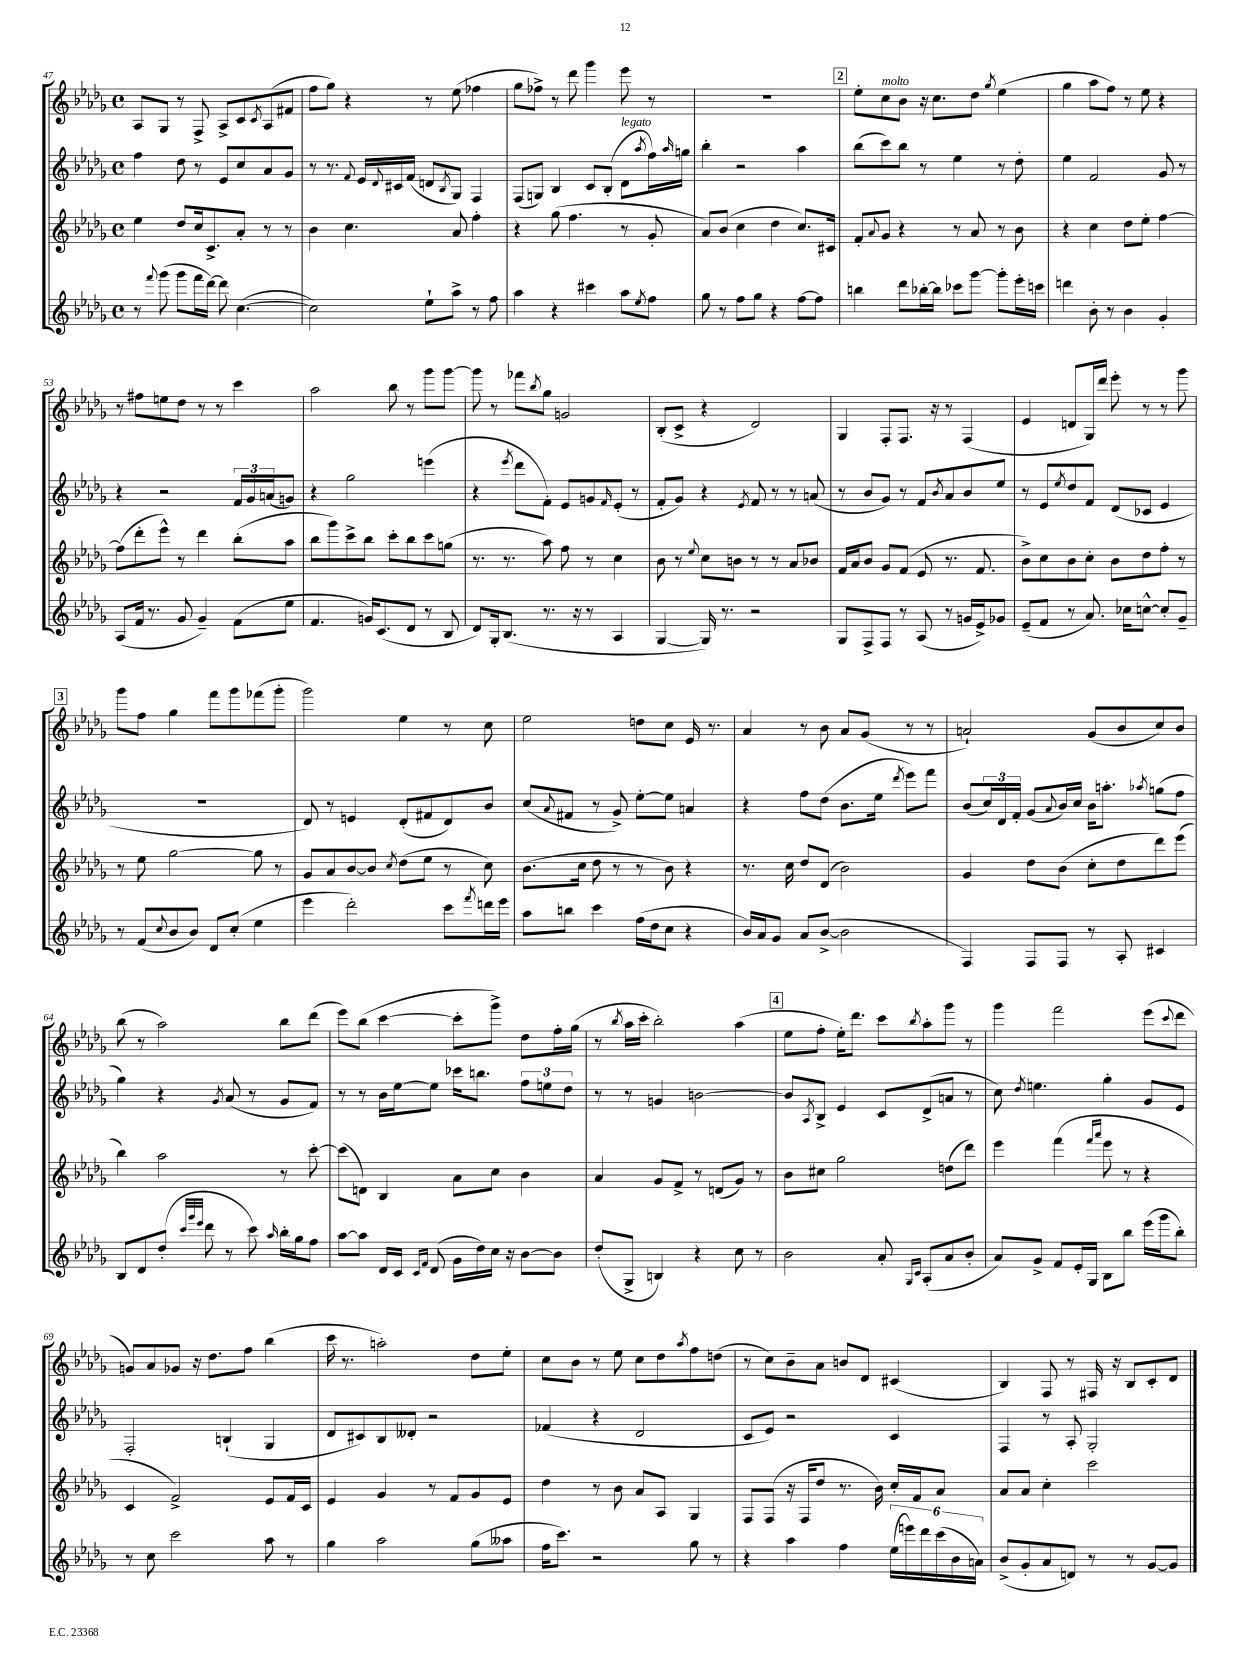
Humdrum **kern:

**kern	**kern	**kern	**kern
*part4	*part3	*part2	*part1
*staff4	*staff3	*staff2	*staff1
*clefG2	*clefG2	*clefG2	*clefG2
*k[b-e-a-d-g-]	*k[b-e-a-d-g-]	*k[b-e-a-d-g-]	*k[b-e-a-d-g-]
*M4/4	*M4/4	*M4/4	*M4/4
*met(c)	*met(c)	*met(c)	*met(c)
=47	=47	=47	=47
8r	4ee-\	4ff\	8A-/L
8qqfff/	.	.	.
(8ggg-\	.	.	8G-/J
8ggg-\L	8dd-/L	8dd-\	8r
16fff\L	16cc/k	8r	8F^/
[16ddd-\JJ)	8.c^/	.	.
8ddd-\]	.	8e-/L	8A-^/L
([4.cc\	8a-'/J	8cc/	8c/
.	.	.	8qc/
.	8r	8a-/	(8A-/
.	8r	8g-/J	8f#X/J
=48	=48	=48	=48
2cc\])	4b-\	8r	8ff\L
.	.	8.r	8gg-\J)
.	4.cc\	.	4r
.	.	8qqf/	.
.	.	16e-/LL	.
.	.	8qqd-/	.
.	.	16c#X/	.
.	.	(16f/JJ	.
8ee-`\L	.	8dn/L	8r
.	.	8qB-/	.
8aa-^\J	8a-/	8G-/J)	(8ee-\
8r	4ff'\	4F/	4ff-X\
8ff\	.	.	.
=49	=49	=49	=49
4aa-\	4r	(8F/L	8gg-\L
.	.	8Gn/J)	8ff-X^\J)
4r	(8gg-\	4B-/	8r
.	4.ff\	.	8ddd-\
4ccc#X\	.	8c/L	4ggg-\
.	.	(8B-'/J	.
!	!	!LO:TX:a:i:t=legato	!
8aa-\L	8r	8d-\L	8eee-\
8qee-/	.	8qaa-/	.
8ff\J	8g-'/	16ff\L)	8r
.	.	16qqaa-/	.
.	.	16ggn\JJ	.
=50	=50	=50	=50
8gg-\	8a-/L)	4bb-'\	1r
8r	(8b-/J	.	.
8ff\L	4cc\	2r	.
8gg-\J	.	.	.
4r	4dd-\	.	.
[8ff\L	8.cc/L)	4aa-\	.
8ff\J]	.	.	.
.	16c#X/Jk	.	.
!!LO:REH:place=s1:t=2
=51	=51	=51	=51
4bbn\	8f'/L	(8bb-\L	8ee-'\L
.	8qqa-/	.	.
!	!	!	!LO:TX:a:i:t=molto
.	8g-/J	8ccc\)	8cc\
8ddd-\L	4r	8bb-\J	8b-\J
[16bb-X'\L	.	8r	16r
16bb-\JJ]	.	.	8.cc\L
8ccc-X\L	8r	4ee-\	.
[8ggg-\J	8a-/	.	8dd-\J
.	.	.	8qgg-/
8ggg-'\L]	8r	8r	(4ee-\
16eee-'\L	8b-\	8dd-'\	.
16cccn\JJ	.	.	.
=52	=52	=52	=52
4dddn\	4r	4ee-\	4gg-\
8b-'\	4cc\	2f/	8aa-\L
8r	.	.	8ff\J)
4b-\	8dd-\L	.	8r
.	8ee-'\J	.	8ee-\
4g-'/	[4ff\	8g-/	4r
.	.	8r	.
!!LO:LB:g=z
=53	=53	=53	=53
(8A-/L	(8ff\L]	4r	8r
16f/Jk	8ddd-'\	.	8ff#X\L
8.r	.	.	.
.	8eee-^^\J)	2r	8een\
8g-/	8r	.	8dd-\J
4g-~/)	4ddd-\	.	8r
.	.	.	8r
(8f\L	(8bb-'\L	24f/LL	4ccc\
.	.	24g-/	.
.	.	(24an/J	.
8ee-\J	8aa-\J	8gn/J)	.
=54	=54	=54	=54
4.f/	8bb-\L	4r	2aa-\
.	8ggg-\)	.	.
.	8ccc^\	2gg-\	.
16gn/KL)	8bb-\J	.	.
(8.c/	.	.	.
.	8ccc'\L	.	8bb-\
8d-/J	8bb-\	.	8r
8r	8ccc\	(4eeen\	8ggg-\L
8B-/	(8ggn\J	.	[8ggg-\J
=55	=55	=55	=55
8d-/L)	8.r	4r	8ggg-\]
16G-'/k	.	.	8r
(8.B-/J	8.r	.	.
.	.	8qeee-/	.
.	.	8ddd-\L	8fff-X\L
.	.	.	8qbb-/
8.r	8aa-\)	8f'\J)	8gg-\J
.	8ff\	8e-/L	2gn/
16r	.	.	.
8r	8r	8gn/	.
.	.	16qqf/	.
4A-/	4cc\	(8e-'/J	.
.	.	8r	.
=56	=56	=56	=56
[4G-/	8b-\	8f'/L	(8B-'/L
.	8r	8g-/J)	8c^/J
.	8qqee-/	.	.
16G-/])	8cc\L	4r	4r
8.r	.	.	.
.	8bn\J	.	.
.	.	8qe-/	.
2r	8r	8f/	2d-/)
.	8r	8r	.
.	8a-/L	8r	.
.	8b-X/J	(8an/	.
=57	=57	=57	=57
8G-/L	16f/LL	8r	4G-/
.	16a-/J	.	.
8F^/	8b-/J	8b-/L	.
8F/J	8g-/L	8g-/J)	8F'/L
8r	(8f/J	8r	8.F/J
(8A-/	8e-/	8f/L	.
.	.	.	16r
.	.	8qb-/	.
8r	8.r	8a-/	8r
16gn/LL	.	8b-/	(4F/
16e-^/J)	8.f/	.	.
8g-X/J	.	8ee-/J	.
=58	=58	=58	=58
(8e-~/L	8b-^\L)	8r	4e-/
8f/J	8cc\	8e-/L	.
.	.	8qee-/	.
8r	8b-\	8dd-/	8dn/L
8.a-/)	8cc'\J	8f/J	16G-/L)
.	.	.	16ddd-/JJ
.	8b-\L	(8d-/L	8eee-'\
16cc-X\KL	.	.	.
[8ccn^^\J	8dd-\	8c-X/J	8r
8cc'/L]	8ff'\J	4e-/	8r
8g-~/J	8r	.	8ggg-\
!!LO:LB:g=z
!!LO:REH:place=s1:t=3
=59	=59	=59	=59
8r	8r	1r	8ggg-\L
(8f/L	8ee-\	.	8ff\J
8qqcc/	.	.	.
8b-/	[2gg-\	.	4gg-\
8b-/J)	.	.	.
8d-/L	.	.	8fff\L
(8cc'/J	.	.	8ggg-\
4ee-\	8gg-\]	.	(8fff-X\
.	8r	.	8ggg-'\J
=60	=60	=60	=60
4eee-\	8g-/L	8d-/)	2ggg-\)
.	8a-/	8r	.
2ddd-'\)	[8b-/	4en/	.
.	8b-/J]	.	.
.	8qcc/	.	.
.	(8dd-\L	(8d-'/L	4ee-\
.	8ee-\J	8f#X/	.
8ccc\L	8r	8d-/)	8r
8qfff/	.	.	.
16dddn\L	8cc\)	8b-/J	8cc\
16eee-\JJ	.	.	.
=61	=61	=61	=61
8aa-\L	(8.b-\L	(8cc/L	2ee-\
.	.	8qqa-/	.
8bbn\J	.	8f#X/J	.
.	16cc\Jk	.	.
4ccc\	8dd-\	8r	.
.	8r	8g-^/)	.
(16ff\LL	8r	[8ee-'\L	8ddn\L
16dd-\J	.	.	.
8cc\J	8b-\)	8ee-\J]	8cc\J
4r	4r	4an/	16e-/
.	.	.	8.r
=62	=62	=62	=62
16b-/LL)	8.r	4r	4a-/
16a-/J	.	.	.
8g-/J	.	.	.
.	16cc\	.	.
8a-/L	8dd-/L	8ff\L	8r
([8b-^/J	(8d-/J	(8dd-\J	8b-\
2b-\]	2b-\)	8.b-\L	8a-/L
.	.	.	(8g-/J
.	.	16ee-\Jk	.
.	.	8qddd-/	.
.	.	8eee-\L)	8r
.	.	8fff\J	8r
=63	=63	=63	=63
4F/)	4g-/	(8b-/L	2an`/)
.	.	24cc/L)	.
.	.	24d-/	.
.	.	24f'/JJ	.
8F/L	8dd-\L	(8g-/L	.
.	.	8qqa-/	.
8F/J	(8b-\J	16b-/L)	.
.	.	16cc/JJ	.
8r	8cc'\L	16b-\KL	(8g-/L
.	.	8.aan'\J	.
8A-'/	8dd-\	.	8b-/
.	.	8qaa-X/	.
4c#X/	8ddd-\)	(8ggn\L	8cc/)
.	(8eee-\J	8ff\J	8b-/J
!!LO:LB:g=z
=64	=64	=64	=64
8B-/L	4bb-\)	4gg-\)	(8bb-\
8d-/	.	.	8r
(8dd-'/J	2aa-\	4r	2aa-\)
32qqccc/LLL	.	.	.
32qqggg-/	.	.	.
32qqeee-/JJJ	.	.	.
8ddd-\	.	.	.
.	.	8qg-/	.
8r	.	(8a-/	.
8ccc\)	.	8r	.
16qqaa-/	.	.	.
16bb-'\LL	8r	8g-/L	8bb-\L
16gg-\J	.	.	.
8ff\J	[8ccc'\	8f/J)	(8ddd-\J
=65	=65	=65	=65
[8aa-\L	(8ccc\L]	8r	8eee-\L)
8aa-\J]	8dn\J)	8r	(8bb-\J
16d-/LL	4B-/	16b-\LL	[4ccc\
16c/JJ	.	[16ee-\J	.
16qqc/LL	.	.	.
16qqf/JJ	.	.	.
(8d-/	.	8ee-\J]	.
16g-\LL	8a-\L	16ccc-X\KL	8ccc'\L]
16dd-\)	.	8.bbn\J	.
16cc\JJ	8cc\J	.	8ggg-^\J)
16r	.	.	.
[8b-\L	4b-\	12ff\L	8dd-\L
.	.	12een\	.
8b-\J]	.	.	16ff'\L
.	.	12dd-\J	.
.	.	.	(16gg-\JJ
=66	=66	=66	=66
(8dd-'/L	4a-/	8r	8r
.	.	.	8qbb-/
8G-^/J	.	8r	16aa-\LL
.	.	.	16ccc'\JJ
4Bn/)	8g-/L	4gn/	2bb-'\)
.	8f^/J	.	.
4r	8r	[2bn\	.
.	(8dn/L	.	.
8cc\	8g-/J)	.	(4aa-\
8r	8r	.	.
!!LO:REH:place=s1:t=4
=67	=67	=67	=67
2b-\	8b-\L	8b/L]	8ee-\L
.	.	8qA-/	.
.	8cc#X\J	8B-^/J	8ff'\J
.	2gg-\	4e-/	16ee-'\KL)
.	.	.	8.ddd-\J
8a-'/	.	8c/L	8ccc\L
16qqG-/LL	.	.	.
16qqc/JJ	.	.	8qbb-/
(8A-'/L	.	(8d-^/	8aa-'\
8a-/	(8ddn\L	8an/J	8ggg-\J
8b-'/J	8ddd-\J)	8r	8r
=68	=68	=68	=68
8a-/L)	4eee-\	8cc\)	4ggg-\
.	.	8qdd-/	.
8g-^/J	.	4.een\	.
8f/L	(4fff\	.	2fff\
16e-'/L	.	.	.
16G-/JJ	.	.	.
.	16qqfff/LL	.	.
.	16qqaaa-/JJ	.	.
8B-\L	8eee-\	4gg-'\	.
8bb-\J	8r	.	.
(16eee-\LL	4r	8g-/L	(8eee-\L
16ggg-\J	.	.	.
.	.	.	8qqccc/
8bb-'\J)	.	8e-/J	8ddd-\J
!!LO:LB:g=z
=69	=69	=69	=69
8r	4c/	2F'/	8gn/L)
8cc\	.	.	8a-/
2ccc\	2f^/)	.	8g-X/J
.	.	.	16r
.	.	.	8.dd-\L
.	.	(4Bn`/	.
.	.	.	8ff\J
8aa-\	8e-/L	4G-/	(4bb-\
8r	16f/L	.	.
.	16c/JJ	.	.
=70	=70	=70	=70
4gg-\	4e-/	8d-/L	16ccc\
.	.	.	8.r
.	.	8c#X/)	.
2aa-\	4g-/	8B-/	2aan'\)
.	.	8d--X'/J	.
.	8r	2r	.
.	8f/L	.	.
(8gg-\L	8g-/	.	8dd-\L
8aa--X\J	8e-/J	.	8ee-'\J
=71	=71	=71	=71
16ff\KL	4dd-\	(4f-X/	8cc\L
8.ccc\J)	.	.	.
.	.	.	8b-\J
2r	8r	4r	8r
.	8b-\	.	8ee-\
.	8a-/L	2d-/	8cc\L
.	8A-/J	.	8dd-\
.	.	.	8qaa-/
8gg-\	4G-/	.	8ff\
8r	.	.	(8ddn\J
=72	=72	=72	=72
4r	8F/L	8c/L	8r
.	(8F/J	8e-/J)	8cc\L)
4aa-\	16r	2r	8b-~\
.	16F/KL	.	.
.	8dd-/J	.	8a-\J
4ff\	8.r	.	8bn/L
.	.	.	8d-/J
.	16b-\)	.	.
(24ee-\LL	16cc'/LL	4c/	(4c#X/
24eeen\)	.	.	.
.	16f/J	.	.
24ddd-\	.	.	.
(24ccc\	8a-/J	.	.
24b-\	.	.	.
24an\JJ)	.	.	.
=73	=73	=73	=73
(8b-^/L	8a-/L	4F/	4B-/)
8g-'/	8a-/J	.	.
8a-/	4cc'\	8r	8F/
8dn/J)	.	8A-'/	8r
8r	2ccc\	2G-'/	16F#X/
.	.	.	16r
8r	.	.	8B-/L
[8g-/L	.	.	8c'/
8g-/J]	.	.	8d-/J
==	==	==	==
*-	*-	*-	*-
